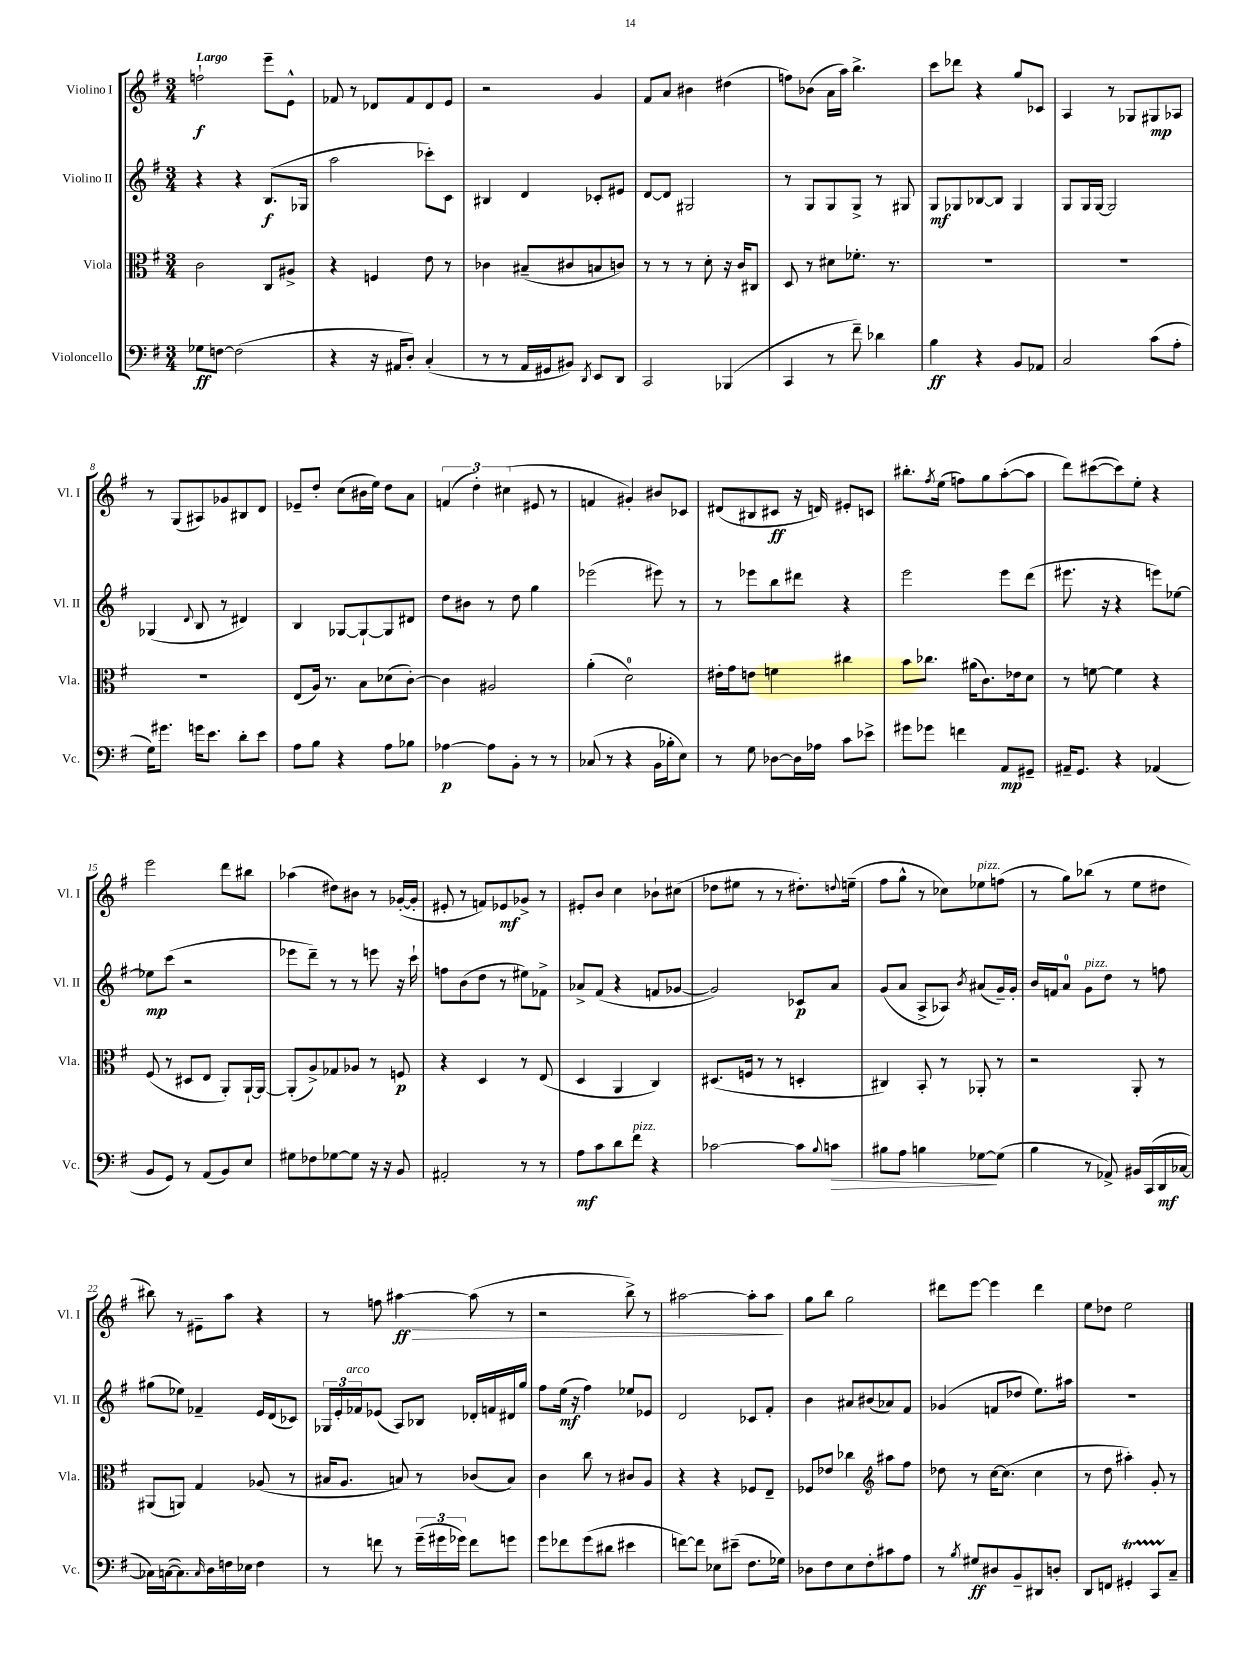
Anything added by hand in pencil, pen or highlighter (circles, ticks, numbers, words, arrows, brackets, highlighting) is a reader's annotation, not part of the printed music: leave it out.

**kern	**kern	**kern	**kern
*staff4	*staff3	*staff2	*staff1
*clefF4	*clefC3	*clefG2	*clefG2
*k[f#]	*k[f#]	*k[f#]	*k[f#]
*M3/4	*M3/4	*M3/4	*M3/4
8G-\L	2c\	4r	2ff`\
[8F\J	.	.	.
(2F\]	.	4r	.
.	8C/L	(8.B/L	8eee~\L
.	8A#^/J	.	8e^^\J
.	.	16G-/Jk	.
=	=	=	=
4r	4r	2aa\	8f-/
.	.	.	8r
16r	4F/	.	8d-/L
16AA#/LK	.	.	.
8D'/J)	.	.	8f-/
(4C'/	8e\	8ccc-'\L)	8d-/
.	8r	8c\J	8e/J
=	=	=	=
8r	4c-\	4B#/	2r
8r	.	.	.
16AA/LL	(8B#~/L	4d/	.
16GG#/J	.	.	.
8BB#/J)	8c#/	.	.
8qDD/	.	.	.
8EE/L	8B/	8c-'/L	4g/
8DD/J	8c/J)	8e#/J	.
=	=	=	=
2CC/	8r	[8d/L	8f#/L
.	8r	8d/]J	8a/J
.	8r	2G#/	4b#\
.	8d'\	.	.
(4BBB-/	16r	.	(4dd#\
.	16c/LK	.	.
.	8C#/J	.	.
=	=	=	=
4CC/	8D/	8r	8ff\L)
.	8r	8G/L	(8b-\J
8r	8d#\L	8G/	16a\LL
.	.	.	16aa\JJ)
8f#~\)	8.f-'\J	8G^/J	4.bb^\
4d-\	.	8r	.
.	8.r	.	.
.	.	8G#/	.
=	=	=	=
4B\	2.r	8G/L	8ccc\L
.	.	8G-/	8ddd-\J
4r	.	[8B-/	4r
.	.	8B-/]J	.
8BB/L	.	4G-/	8gg/L
8AA-/J	.	.	8c-/J
=	=	=	=
2C/	2.r	8G/L	4A/
.	.	16G/L	.
.	.	[16G/JJ	.
.	.	2G/]	8r
.	.	.	8G-/L
(8c\L	.	.	8G#/
8A'\J	.	.	8A-/J
=	=	=	=
16G\LK)	2.r	(4G-/	8r
8.g#\J	.	.	.
.	.	.	(8G/L
.	.	8qqd/	.
16g\LK	.	8B/	8A#/)
8.e\J	.	.	.
.	.	8r	8g-/
8d'\L	.	4d#/)	8B#/
8e\J	.	.	8d/J
=	=	=	=
8A\L	(8E/L	4B/	8e-~/L
8B\J	16A/Jk)	.	8dd'/J
.	8.r	.	.
4r	.	[8G-/L	(8cc\L
.	8B\L	8G-`/_	16b#\L
.	.	.	16ee\JJ)
8A\L	(8d-\	8G-/]	8dd\L
8B-\J	[8c'\J)	8d#/J	8a\J
=	=	=	=
[4A-\	4c\]	8dd\L	(6f/
.	.	8b#\J	.
.	.	.	6dd'\)
8A-\]L	2A#/	8r	.
.	.	.	(6cc#\
8BB'\J	.	8dd\	.
8r	.	4gg\	8e#/
8r	.	.	8r
=	=	=	=
(8C-/	(4a'\	(2eee-\	4f/
8r	.	.	.
4r	2d\)	.	4g#'/)
16BB\LL	.	8eee#\)	8b#/L
16B-'\J	.	.	.
8E\J)	.	8r	8c-/J
=	=	=	=
8r	16e#'\LL	8r	(8d#/L
.	16g\J	.	.
8G\	8e\J	8eee-\L	8B#/
[8D-\L	4f\	8bb\	8c#/J
16D-\]L	.	8ddd#\J	16r
16A-\JJ	.	.	16d/)
8c\L	4cc#\	4r	8e#'/L
8e-^\J	.	.	8c/J
=	=	=	=
8g#\L	8b\L	2eee\	8.bb#'\L
8g-\J	8.cc-\J	.	.
.	.	.	8qff#/
.	.	.	(16ee\Jk
4f\	.	.	8ff\L)
.	(16a#\LK	.	.
.	8.c\)	.	8gg\
8AA/L	.	8eee\L	([8aa'\
.	16e-\k	.	.
8GG#~/J	8d\J	(8ddd\J	8aa\]J
=	=	=	=
16AA#~/LK	8r	8.eee#\	8ddd\L)
8.GG/J	.	.	.
.	[8f\	.	([8ccc#\
.	.	16r	.
4r	4f\]	4r	8ccc#\])
.	.	.	8ee'\J
(4AA-/	4r	8eee\L)	4r
.	.	[8ee-\J	.
=	=	=	=
8BB/L	(8F#/	8ee-\]L	2eee\
8GG/J)	8r	(8ccc\J	.
8r	8D#/L	2r	.
(8AA/L	8E/J	.	.
8BB/)	8AA'/L)	.	8ddd\L
8E/J	[16AA`/L	.	8bb#\J
.	16AA/_JJ	.	.
=	=	=	=
8G#\L	(8AA'/]L	8eee-\L	(4aa-\
8F-\	8A^/)	8ddd~\J)	.
[8G-\	8G-/	8r	8dd#\L)
8G-\]J	8A-/J	8r	8b#\J
16r	8r	8eee\	8r
16r	.	.	.
8BB/	8F/	16r	([16g-'/LL
.	.	16ccc`\	16g-'/]JJ
=	=	=	=
2AA#'/	4r	8ff\L	8e#'/
.	.	(8b\	8r
.	4D/	8dd\J	8f/L)
.	.	8r	8e-/
8r	8r	8ee#\L)	8g-^/J
8r	(8E/	8f-^\J	8r
=	=	=	=
8A\L	4D/	8a-^/L	8e#'/L
8c\	.	(8f#/J	8b/J
8d\	4AA/	4r	4cc\
8f#\J	.	.	.
4r	4C/)	8f/L	8b-`\L
.	.	[8g-/J	(8cc#\J
=	=	=	=
[2c-\	(8.D#/L	2g-/])	8dd-\L
.	.	.	8ee#\J
.	16F/Jk	.	.
.	8r	.	8r
.	8r	.	8r
8c-\]L	4D'/	8c-/L	8.dd#'\L)
8qqB/	.	.	.
8c\J	.	8a/J	.
.	.	.	8qqdd/
.	.	.	(16ee~\Jk
=	=	=	=
8B#\L	4C#/)	(8g/L	8ff#\L
8A\J	.	8a/J	8gg^^\J
4B\	8BB'/	8A^/L	8r
.	8r	8A-/J)	8cc-\L)
.	.	8qb/	.
[8G-\L	8AA-'/	(8a#/L	8ee-\
(8G-\]J	8r	16g~/L)	(8ff\J
.	.	16g'/JJ	.
=	=	=	=
4B\	2r	16b/LL	8r
.	.	16f/J	.
.	.	8a/J	8gg\L)
8r	.	8g\L	(8bb-\J
8AA-^/)	.	8dd\J	8r
16BB#/LL	8AA'/	8r	8ee\L
(16CC/	.	.	.
16DD/	8r	8ff\	8dd#\J
[16C-/JJ	.	.	.
=	=	=	=
16C-\]LL)	(8AA#/L	(8gg#\L	8bb#\)
([16C\J	.	.	.
8.C\])	8AA/J)	8ee-\J)	8r
.	4G/	4f-~/	8e#~\L
16qqC/	.	.	.
16D\L	.	.	.
16F\	.	.	8aa\J
16E-\JJ	.	.	.
4F\	(8A-/	16e/LL	4r
.	.	(16d/J	.
.	8r	8c-/J)	.
=	=	=	=
8r	16B#/LK	24G-/LL	8r
.	.	24e'/	.
.	8.A/J	.	.
.	.	24f-/J	.
8f\	.	(8e-/J	8ff\
8r	8B/)	8A/L)	[4aa#\
(24g~\LL	8r	8B-/J	.
24g#\	.	.	.
24g-\JJ)	.	.	.
8f\L	(8c-/L	16d-'/LL	(8aa#\]
.	.	16f/	.
8g\J	8B/J)	16d#/	8r
.	.	16gg/JJ	.
=	=	=	=
8g\L	4c\	8ff#\L	2r
8f-\	.	(16ee\Jk	.
.	.	16r	.
(8g\	8cc\	4ff#\)	.
8d#\J	8r	.	.
4e#\	8c#/L	8ee-/L	8bb^\)
.	8A/J	8e-/J	8r
=	=	=	=
[8f\L)	4r	2d/	[2aa#\
8f\]J	.	.	.
8E-\L	4r	.	.
(8e#~\J	.	.	.
8.F#\L	8F-/L	8c-/L	8aa#'\]L
.	8E~/J	8f#'/J	8aa#\J
16G-\Jk)	.	.	.
=	=	=	=
8D-\L	8F-/L	4b\	8gg\L
8F#\	8e-/J	.	8bb\J
8E\	4cc-\	8a#/L	2gg\
8F#'\	.	(8b#/	.
*	*clefG2	*	*
8c#\	8aa#\L	8a-/)	.
8A\J	8ff#\J	8f#/J	.
=	=	=	=
8r	8dd-\	(4g-/	8ddd#\L
8qB/	.	.	.
8G#/L	8r	.	[8eee\J
8D#/	[16cc\LK	8f/L	4eee\]
.	(8.cc\]J	.	.
8BB~/	.	8dd-/J	.
8DD#/	4cc\	8.ee\L)	4ddd#\
8D'/J	.	.	.
.	.	16aa#\Jk	.
=	=	=	=
8DD/L	8r	2.r	8ee\L
8FF/J	8dd\	.	8dd-\J
4GG#'/	4aa#'\)	.	2ee\
8CC/L	8g'/	.	.
8C~/J	8r	.	.
==	==	==	==
*-	*-	*-	*-
